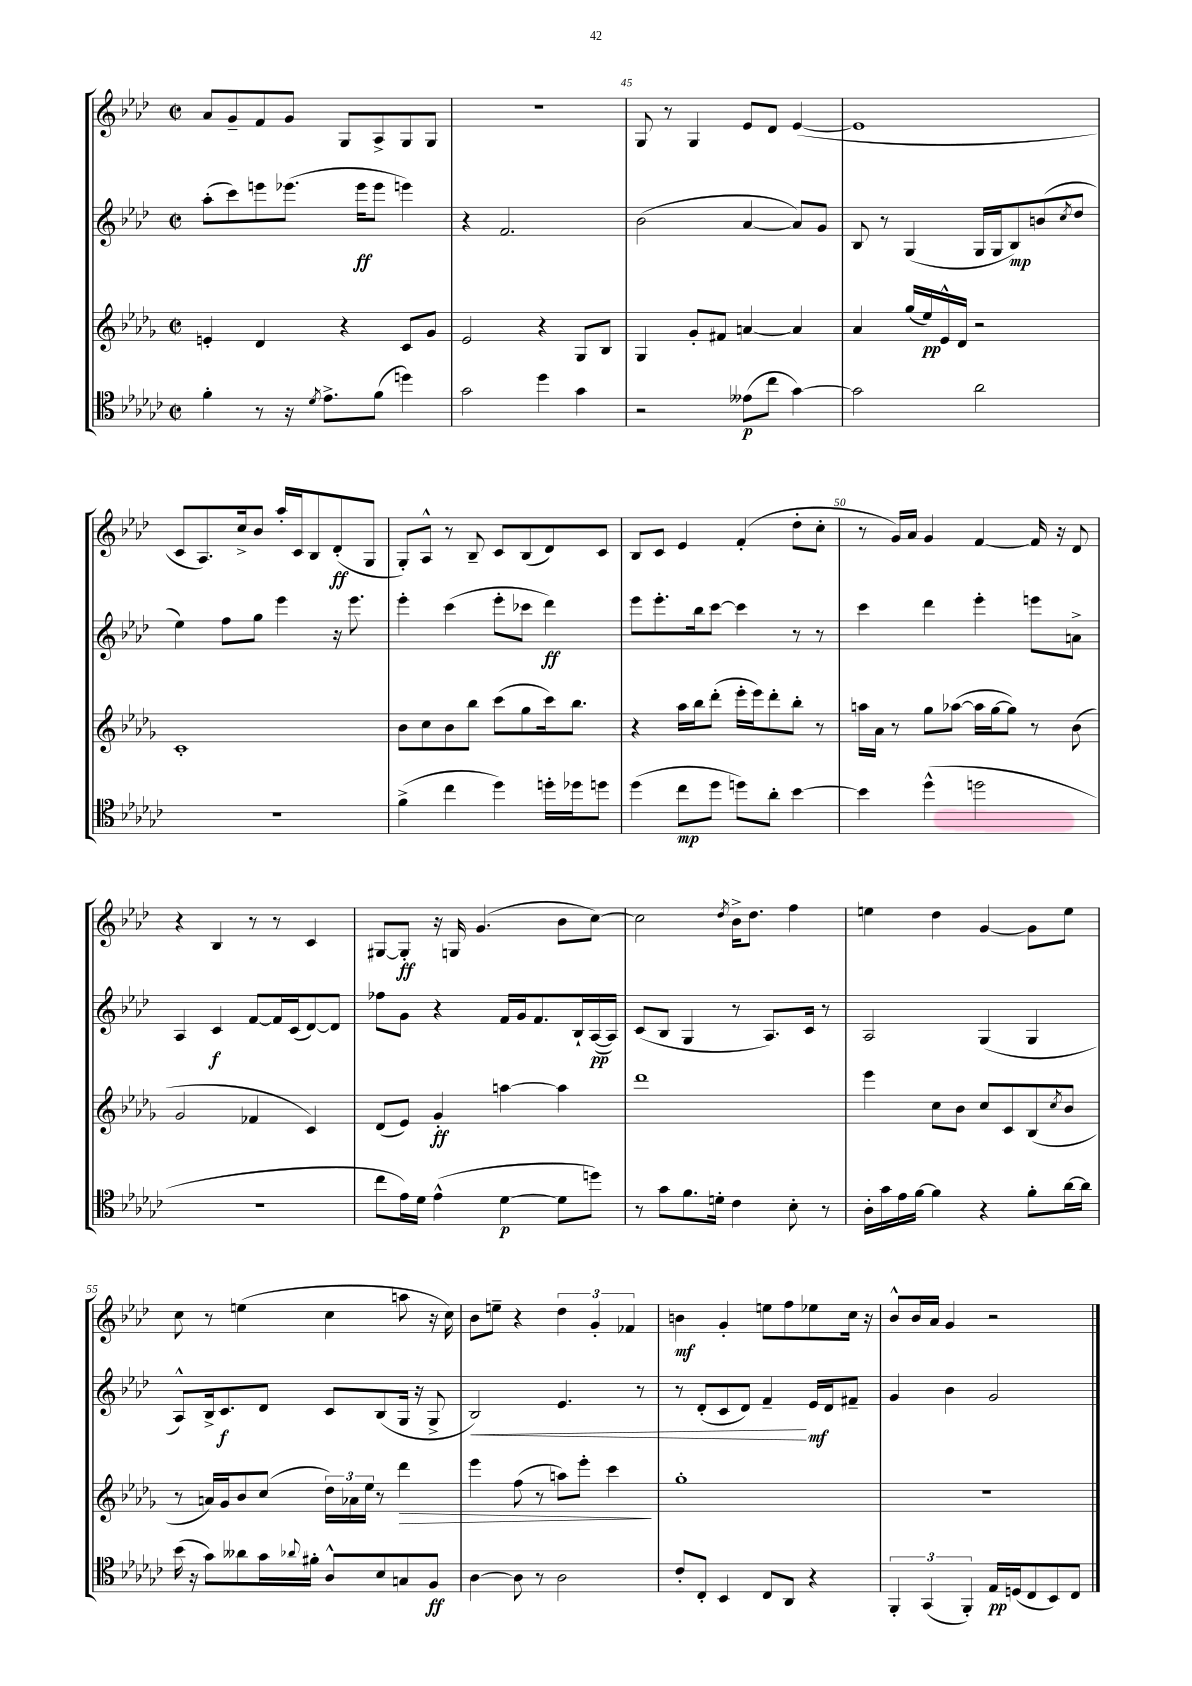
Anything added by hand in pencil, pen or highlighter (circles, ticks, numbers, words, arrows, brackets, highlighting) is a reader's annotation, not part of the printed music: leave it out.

**kern	**kern	**kern	**kern
*staff4	*staff3	*staff2	*staff1
*clefC4	*clefG2	*clefG2	*clefG2
*k[b-e-a-d-g-c-]	*k[b-e-a-d-g-]	*k[b-e-a-d-]	*k[b-e-a-d-]
*M2/2	*M2/2	*M2/2	*M2/2
*met(c|)	*met(c|)	*met(c|)	*met(c|)
4f'	4e'	(8aa-'	8a-
.	.	8ccc)	8g~
8r	4d-	8eee	8f
16r	.	(8.eee-	8g
8qd-	.	.	.
8.e-^	.	.	.
.	4r	.	8G
.	.	16eee-	.
(8f	.	8eee-	8A-^
4dd)	8c	4eee)	8G
.	8g-	.	8G
=	=	=	=
2g-	2e-	4r	1r
.	.	2.f	.
4dd-	4r	.	.
4g-	8G-	.	.
.	8B-	.	.
=	=	=	=
2r	4G-	(2b-	8G
.	.	.	8r
.	8g-'	.	4G
.	8f#	.	.
(8e--	[4a	[4a-	8e-
8cc-	.	.	8d-
[4g-)	4a]	8a-])	([4e-
.	.	8g	.
=	=	=	=
2g-]	4a-	8B-	1e-]
.	.	8r	.
.	(16gg-	(4G	.
.	16ee-)	.	.
.	16e-^^	.	.
.	16d-	.	.
2a-	2r	16G	.
.	.	16G	.
.	.	8B-)	.
.	.	(8b	.
.	.	8qcc	.
.	.	8dd-	.
=	=	=	=
1r	1c'	4ee-)	8c
.	.	.	8.A-)
.	.	8ff	.
.	.	.	16cc^
.	.	8gg	8b-
.	.	4eee-	16aa-'
.	.	.	16c
.	.	.	8B-
.	.	16r	(8d-'
.	.	8.eee-	.
.	.	.	8G
=	=	=	=
(4f^	8b-	4eee-'	8G')
.	8cc	.	8A-^^
4cc-	8b-	(4ccc	8r
.	8bb-	.	8B-~
4dd-)	(8ccc	8eee-'	8c
.	8gg-	8ccc-	(8B-
16dd'	16ccc)	4ddd-)	8d-)
16dd-	8.bb-	.	.
8dd	.	.	8c
=	=	=	=
(4dd-	4r	8eee-	8B-
.	.	8.eee-'	8c
8cc-	16aa-	.	4e-
.	16bb-	16bb-	.
8dd-	(8ddd-'	[8ccc	.
8dd)	16eee-'	4ccc]	(4f'
.	16eee-)	.	.
8a-'	8ddd-'	.	.
[4b-	8bb-'	8r	8dd-'
.	8r	8r	8cc'
=	=	=	=
4b-]	16aa	4ccc	8r
.	16a-	.	.
.	8r	.	16g)
.	.	.	16a-
(4dd-^^	8gg-	4ddd-	4g
.	([8aa-	.	.
2dd	16aa-]	4eee-'	[4f
.	[16gg-	.	.
.	8gg-])	.	.
.	8r	8eee	16f]
.	.	.	16r
.	(8b-	8a^	8d-
=	=	=	=
1r	2g-	4A-	4r
.	.	4c	4B-
.	4f-	[8f	8r
.	.	16f]	8r
.	.	(16c	.
.	4c)	[8d-)	4c
.	.	8d-]	.
=	=	=	=
8cc-	(8d-	8ff-	[8G#
16e-)	8e-)	8g	8G#']
16d-	.	.	.
(4e-^^	4g-'	4r	16r
.	.	.	16G
.	.	.	(4.g
[4d-	[4aa	16f	.
.	.	16g	.
.	.	8.f	.
8d-]	4aa]	.	8b-
.	.	16B-`	.
8dd)	.	([16A-	[8cc)
.	.	16A-])	.
=	=	=	=
8r	1ddd-	(8c	2cc]
8g-	.	8B-	.
8.f	.	4G	.
16d'	.	.	.
.	.	.	8qdd-
4c-	.	8r	16b-^
.	.	.	8.dd-
.	.	8.A-)	.
8B-'	.	.	4ff
.	.	16c	.
8r	.	8r	.
=	=	=	=
16A-'	4eee-	2A-	4ee
16g-	.	.	.
16e-	.	.	.
[16f	.	.	.
4f]	8cc	.	4dd-
.	8b-	.	.
4r	8cc	(4G	[4g
.	8c	.	.
8f'	(8B-	4G	8g]
.	8qcc	.	.
[16a-	8b-	.	8ee
16a-]	.	.	.
=	=	=	=
(16b-	8r	8A-^^)	8cc
16r	.	.	.
8g-)	16a)	16B-^	8r
.	16g-	8.c	.
8a--	8b-	.	(4ee
16g-	(8cc	8d-	.
8qqa-	.	.	.
16f#'	.	.	.
8A-^^	24dd-)	8c	4cc
.	24a-	.	.
.	24ee-	.	.
8B-	8r	(8B-	.
8G	4ddd-	16G	8aa
.	.	16r	.
8F	.	8G^	16r
.	.	.	16cc)
=	=	=	=
[4A-	4eee-	2B-)	8b-
.	.	.	8ee~
8A-]	(8ff	.	4r
8r	8r	.	.
2A-	8aa)	4.e-	6dd-
.	8eee-'	.	.
.	.	.	6g'
.	4ccc	.	.
.	.	.	6f-
.	.	8r	.
=	=	=	=
8c-'	1gg-'	8r	4b
8C-'	.	(8d-'	.
4BB-	.	8c	4g'
.	.	8d-)	.
8C-	.	4f~	8ee
8AA-	.	.	8ff
4r	.	16e-	8ee-
.	.	16d-	.
.	.	8f#~	16cc
.	.	.	16r
=	=	=	=
6FF'	1r	4g	8b-^^
.	.	.	16b-
(6GG-	.	.	.
.	.	.	16a-
.	.	4b-	4g
6FF')	.	.	.
16E-	.	2g	2r
(16D	.	.	.
8C-	.	.	.
8BB-)	.	.	.
8C-	.	.	.
==	==	==	==
*-	*-	*-	*-
